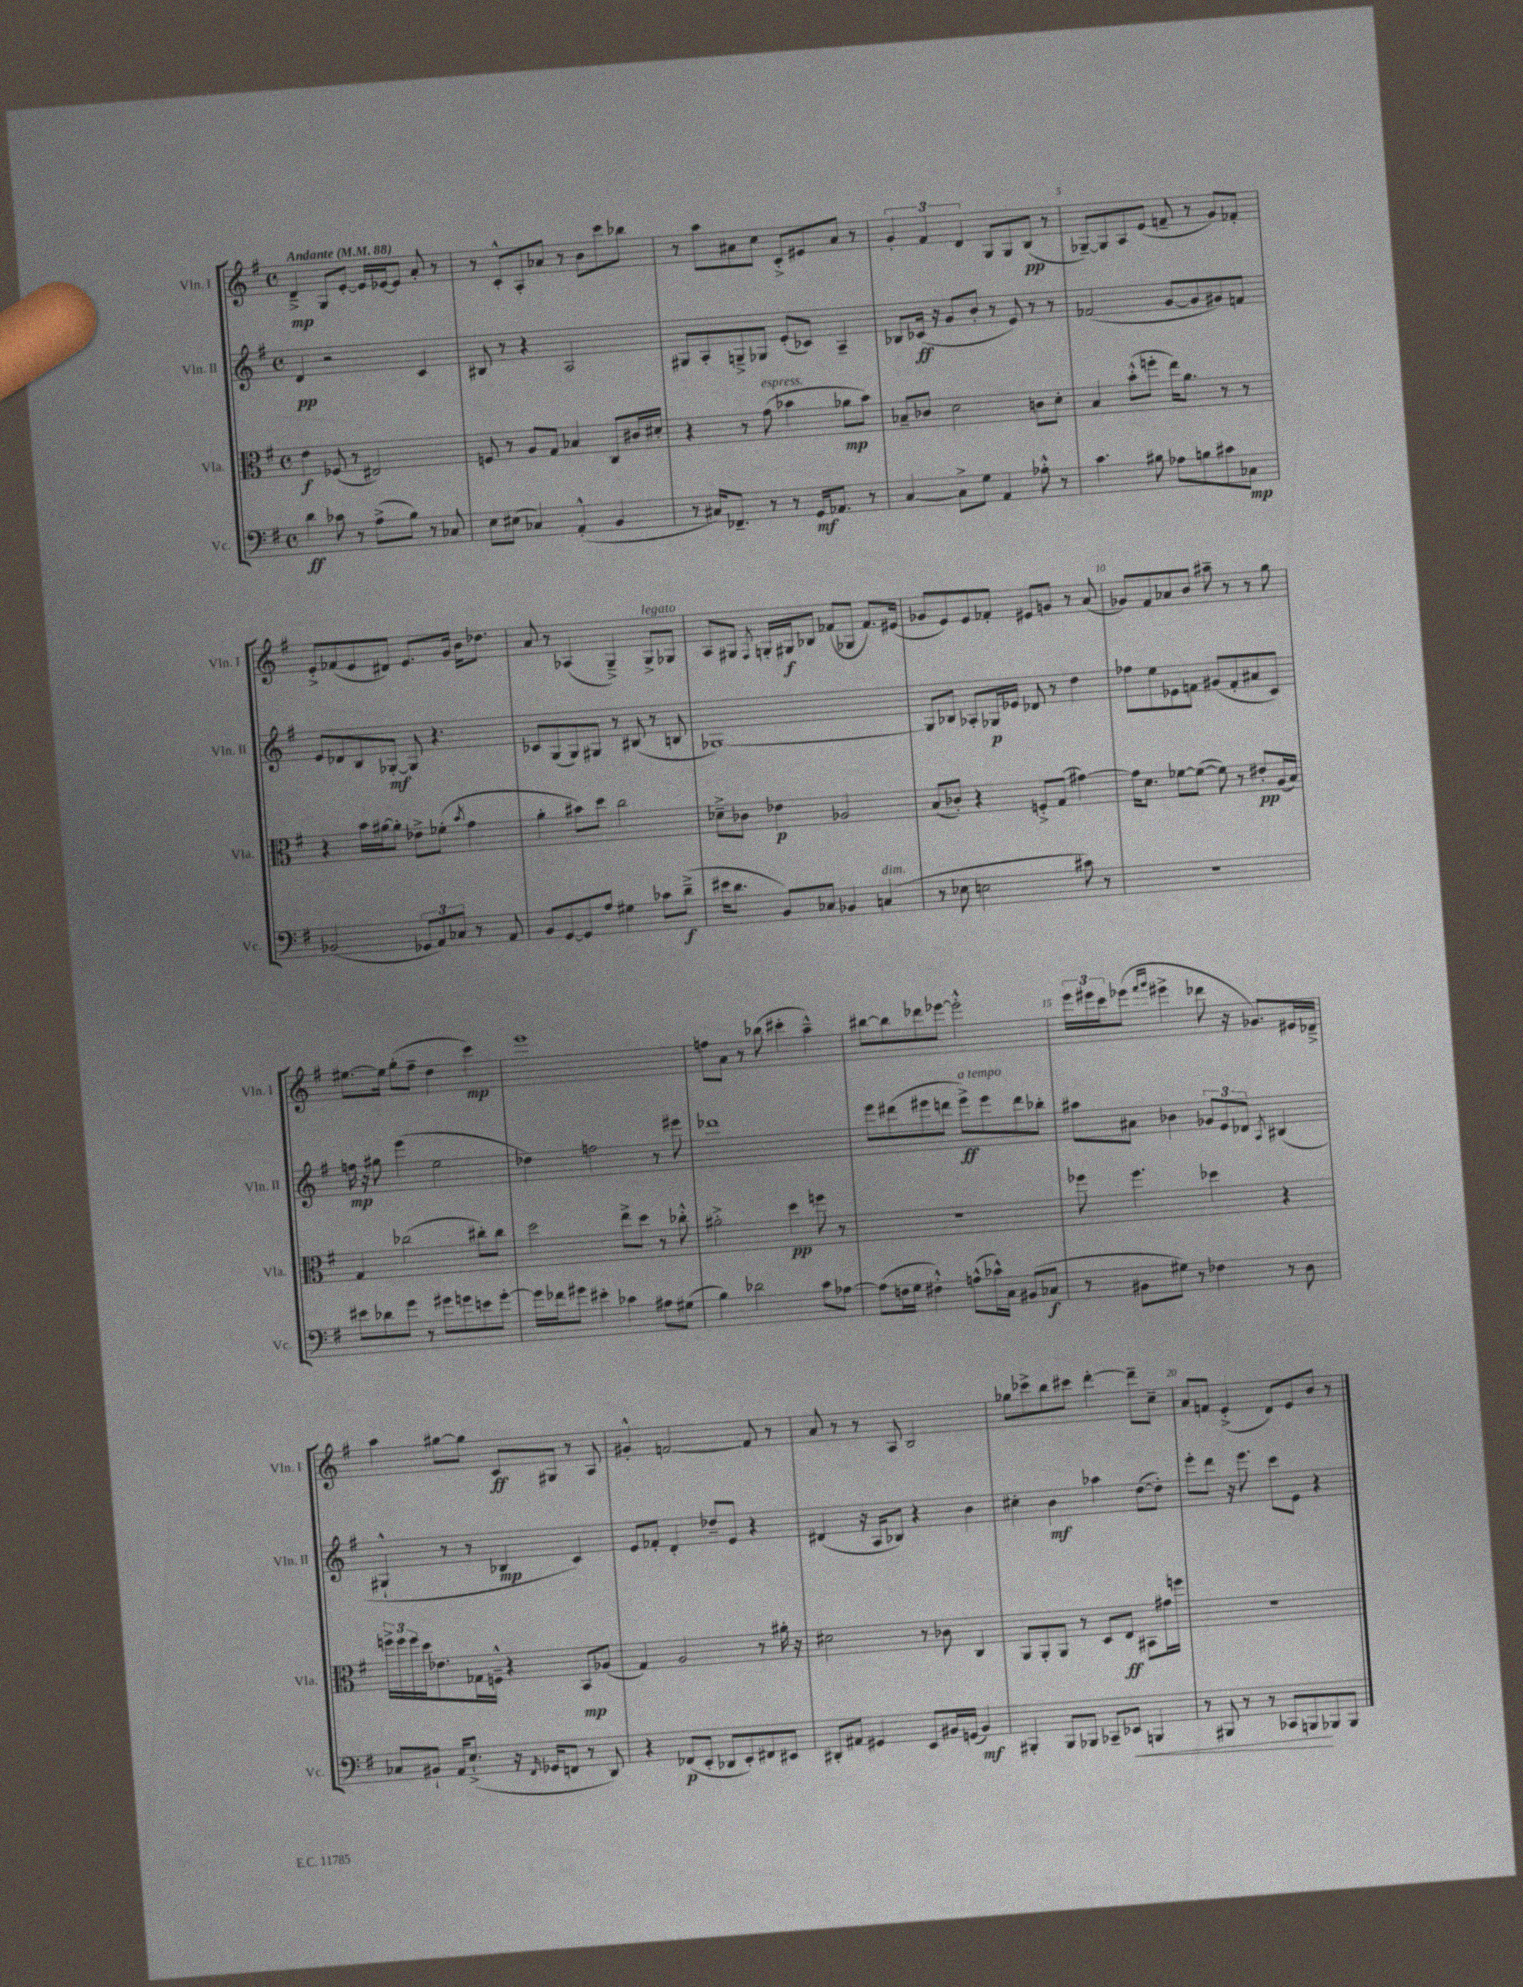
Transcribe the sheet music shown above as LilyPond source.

<<
\new StaffGroup <<
\new Staff = "s0" \with { instrumentName = "Vln. I" shortInstrumentName = "Vln. I" } {
    \clef treble \key g \major \defaultTimeSignature \time 4/4 \tempo "Andante" 4 = 88
    d'4--->\mp g8 e'8~-. e'16 ees'16~ ees'8 a'8-. r8 |
    r8 c'8-.-^ a8-. aes'8 r8 b'8 c'''8 bes''8 |
    r8 a''8 ais'8 c''8 c'8-.-> eis'8 ais'8 r8 |
    \tuplet 3/2 { g'4-. fis'4 d'4 } g8 g8 b8\pp( r8 |
    ges8~--) ges8 a8 e'8( f'8-- r8 g'8) fes'8-. |
    e'8-.-> fes'8( e'8 dis'8) e'8. g'16 b'16 des''8. |
    a'8 r8 aes4( g4--->) g8->^\markup { \italic "legato" } ges8 |
    a8 gis8 \acciaccatura { fis8 } g16-. gis16\f bes8 fes'8( ges8 fes'8.) eis'16( |
    ges'8 e'8) e'8 fes'8-. eis'8 g'8 r8 a'8( |
    ges'8) fis'8 aes'8 b'8 ais''8-- r8 r8 g''8 |
    eis''8.~ eis''16 g''8-.( fis''8-- d''4 c'''4\mp) |
    e'''1 |
    f''8 a'8 r8 bes''8( cis'''4-. a''4---^) |
    bis''8~ bis''8 des'''8 ees'''8~ ees'''2-.-^ |
    \tuplet 3/2 { e'''16 eis'''16 c'''16 } ees'''8( \grace { fis'''16 g'''16 } eis'''4-> des'''8 r16 ges'8.) eis'16 des'16---> |
    a''4 gis''8~ gis''8 c'8\ff gis8 r8 a8 |
    gis'4-.-^ f'2~ f'8 r8 |
    a'8 r8 r8 a8 b2 |
    ges''8 ces'''8-> b''8 cis'''8 d'''4~-. d'''8-- c''8-- |
    a'8 f'8 e'4-.->( d'8) e'8 b'8 r8 \bar "|." |
}
\new Staff = "s1" \with { instrumentName = "Vln. II" shortInstrumentName = "Vln. II" } {
    \clef treble \key g \major \defaultTimeSignature \time 4/4
    d'4\pp r2 c'4 |
    bis8 r8 r4 a2 |
    gis8 a8-. g8---> ges8 e'8-.( ces'8) a4-- |
    bes8 ces'16\ff( r16 g'8 b'8-. r8 e'8) r8 r8 |
    fes'2( g'8~ g'8 gis'8) f'8 |
    e'8 des'8 b8 ges8~-.\mf ges8 r4. |
    ces'8 g8( g8) gis8 r8 bis8( r8 b8 |
    ges1~) |
    ges8 bes8 aes8-. ges16\p ees'16 des'8 r8 d''4 |
    fes''8 e''8 ees'8 f'8 gis'8( f'8-. ais'8 c'8) |
    f''16\mp r16 gis''8 e'''4( e''2 |
    des''4) f''2 r8 eis'''8 |
    des'''1 |
    e'''8 dis'''8( eis'''8 d'''8 eis'''8->\ff^\markup { \italic "a tempo" }) eis'''8 d'''8 bes''8-. |
    ais''8 ais'8 bes'4 \tuplet 3/2 { ges'8 e'8 des'8 } \acciaccatura { a8 } bis4( |
    gis4-!-^ r8 r8 bes4\mp c'4) |
    e'8 fes'8-. d'4-. des''8-- e'8 r4 |
    dis'4( r16 a16 bes8) r4 b'4 |
    cis''4-. b'4\mf aes''4 d''8~( d''8-.) |
    e'''8-. d'''8 r16 e'''8. c'''8 e'8 r4 \bar "|." |
}
\new Staff = "s2" \with { instrumentName = "Vla." shortInstrumentName = "Vla." } {
    \clef alto \key g \major \defaultTimeSignature \time 4/4
    e'4\f fes8( r8 eis2) |
    f8 r8 a8 g8 bes4 c8 cis'16 dis'16-. |
    r4 r8 g'8^\markup { \italic "espress." }( bes'4 aes'8\mp bes'8) |
    bes8-- ces'8 d'2 c'8 d'8-. |
    b4 b'8-.-^( f''8-. e''16) a'8. r8 r8 |
    r4 b'16 ais'16~ ais'8-. ees'8-> fes'8-.( \acciaccatura { b'8 } g'4 |
    a'4-. bis'8) d''8 c''2 |
    des'8---> ces'8 ees'4\p aes2 |
    b8( ces'8-.) r4 f8-.-> g8( gis'4~) |
    gis'16 d'8. fes'8~ fes'8~( fes'8) r8 eis'8-.\pp a16( b16) |
    g4 ces''2( cis''8-.) cis''8 |
    d''2 e''8-> d''8 r8 ces''8-.-^ |
    ais'2-.-> d''4\pp f''8 r8 |
    R1 |
    fes''8 fes''4. des''4 r4 |
    \tuplet 3/2 { f''16-> f''16 f''16 } d''16 ees'8. ges16 f16---^ r4 b,8\mp aes8( |
    g4) a2 r8 ais'16-. r16 |
    dis'2 r8 ces'8 c4 |
    a,8 a,8-. a,8 r8 d8 e8\ff bis,8 gis'16 f''16 |
    R1 \bar "|." |
}
\new Staff = "s3" \with { instrumentName = "Vc." shortInstrumentName = "Vc." } {
    \clef bass \key g \major \defaultTimeSignature \time 4/4
    d'4\ff ces'8 r8 a8->( b8) r8 ces8 |
    e8 eis8( ces4) a,4-.-^( b,4 |
    r8 cis16) fes,8.-- r8 r8 g,16\mf aes,8. r8 |
    c4~ c8-> g8 a,4 aes8-.-^ r8 |
    c'4. bis8 aes8 b8 cis'8 ces8\mp |
    bes,2( \tuplet 3/2 { ges,8 a,8) ces8 } r8 a,8 |
    b,8 g,8~ g,8 a8 gis4 ces'8 d'8--->\f( |
    eis'16 d'8. b,8) ces8 bes,4 c4^\markup { \italic "dim." }( |
    r8 ees8 e2 cis'8) r8 |
    R1 |
    eis'8 des'8 g'8 r8 gis'8 g'8 e'8 g'8~-. |
    g'16 fes'16 gis'8 eis'4-. ces'4 ais8 gis8( |
    b4) des'2 c'8 aes8~ |
    aes8( f16 g16 fis4-.-^) a8-^( ces'16-^) c16 bis,8( ces8\f |
    r8 bis,8 gis8) r8 fes4 r8 d8 |
    ces8 bis,8-! a,16 e8.-!->( r16 \grace { fis,16 } ges,16 f,8 r8 d,8) |
    r4 fes,8\p( e,8-. des,8 e,8-.) fis,8 eis,8 |
    dis,8-. ais,8 gis,4 e,8 bis,16 g,16( bis,4\mf) |
    bis,,4-. bis,,8 bes,,8 ces,8-- ees,8\< b,,4 |
    r8 bis,,8 r8 r8 ces,8 b,,8\! bes,,8 bes,,8 \bar "|." |
}
>>
>>
\layout { \context { \Score \override BarNumber.break-visibility = ##(#f #t #t) barNumberVisibility = #(every-nth-bar-number-visible 5) } }
